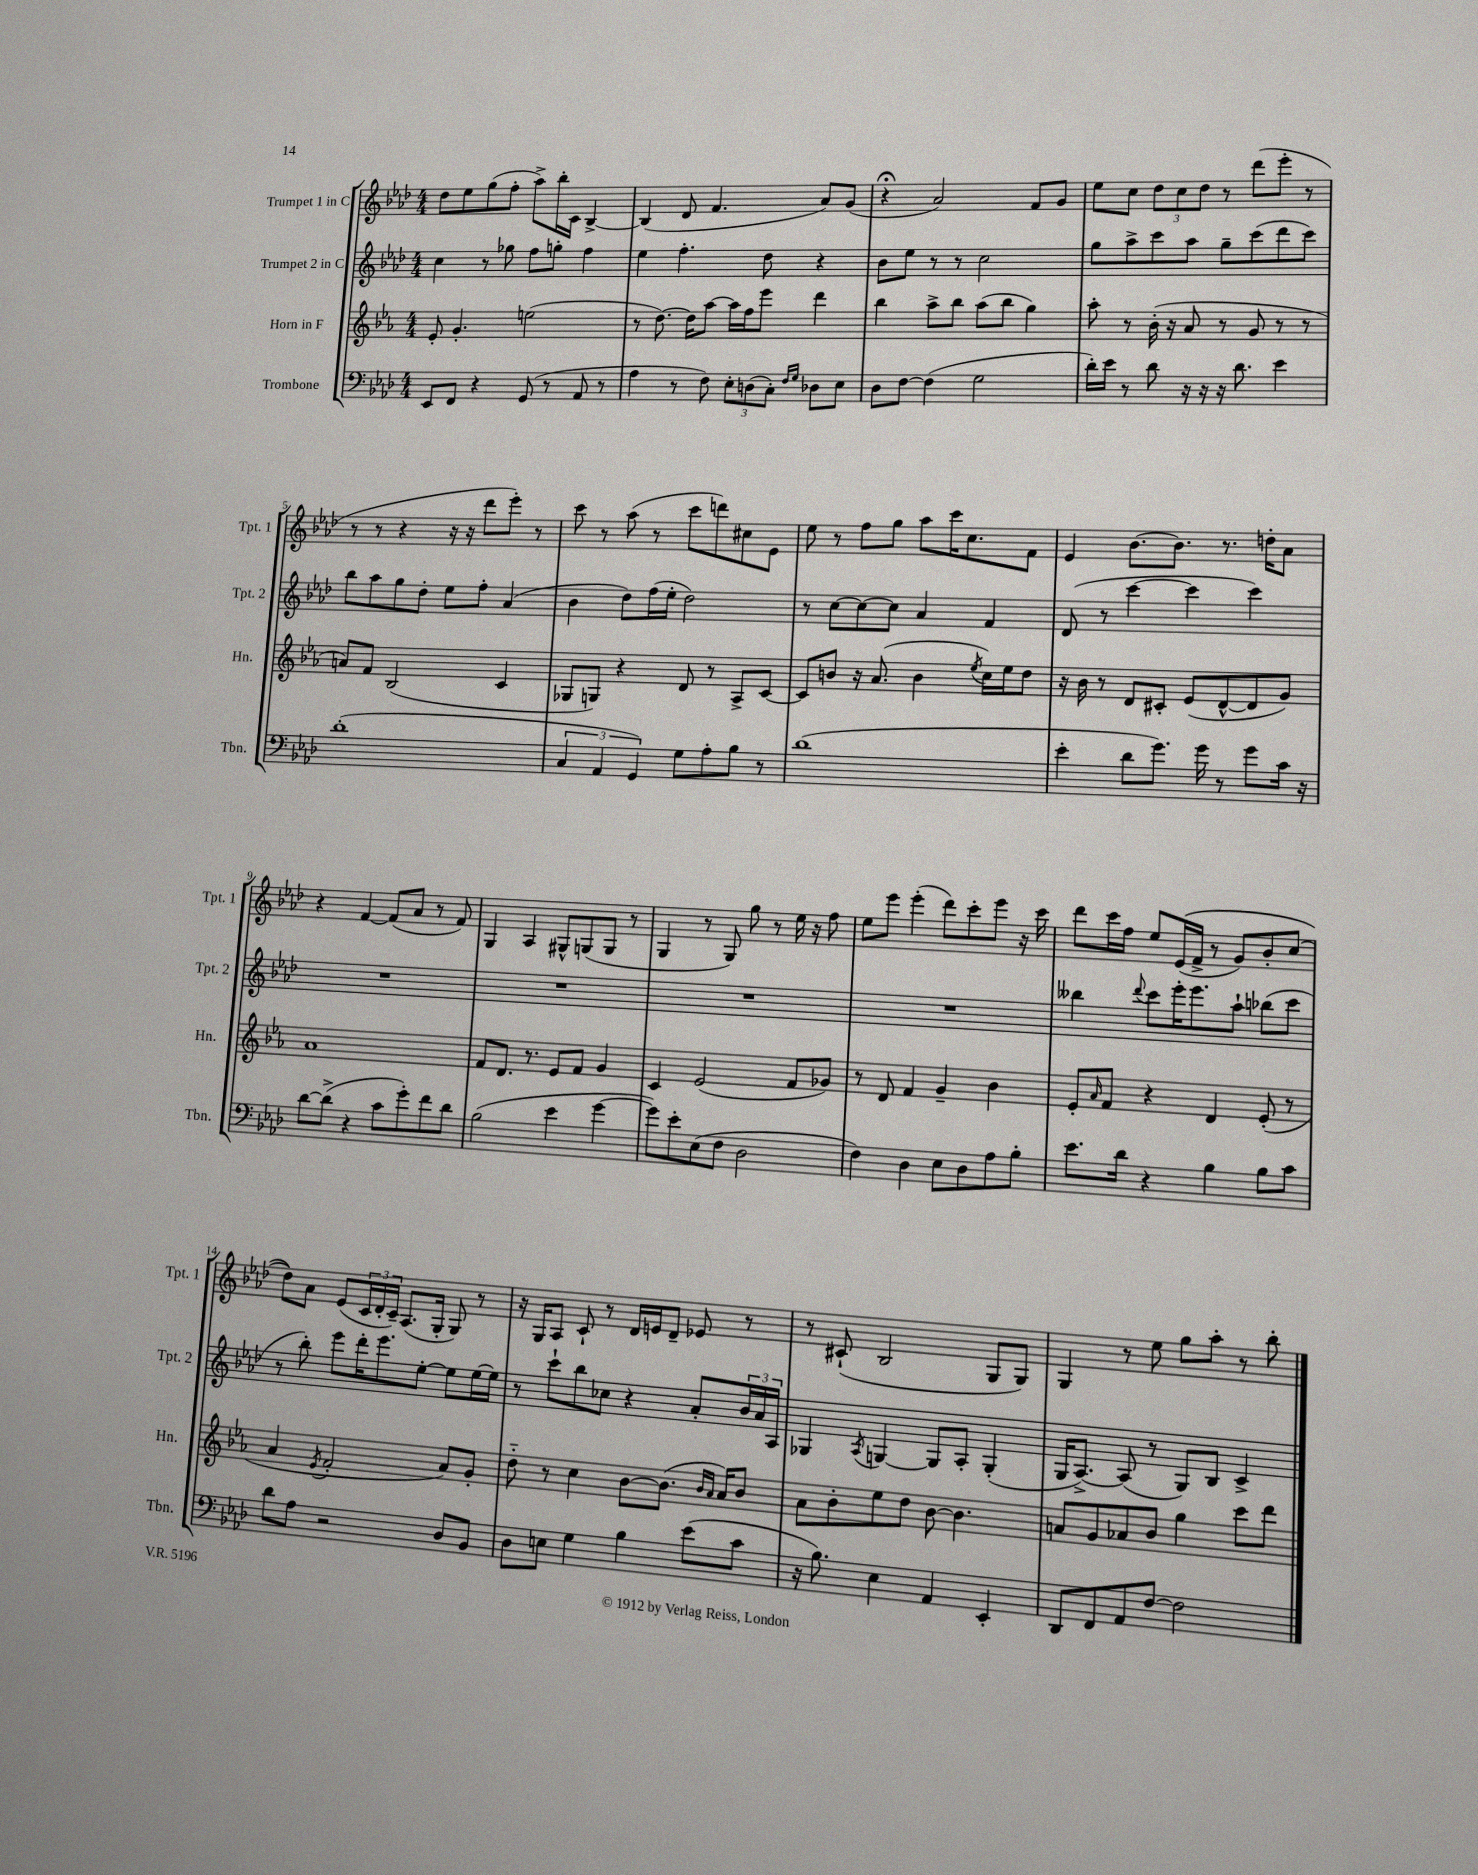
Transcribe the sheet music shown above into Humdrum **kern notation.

**kern	**kern	**kern	**kern
*staff4	*staff3	*staff2	*staff1
*clefF4	*clefG2	*clefG2	*clefG2
*k[b-e-a-d-]	*k[b-e-a-]	*k[b-e-a-d-]	*k[b-e-a-d-]
*M4/4	*M4/4	*M4/4	*M4/4
8EE-	8e-'	4cc	8dd-
8FF	4.g'	.	8ee-
4r	.	8r	(8gg
.	.	8gg-	8ff'
(8GG	(2ee	8ff	8aa-^)
8r	.	8gg'	16bb-'
.	.	.	16c
8AA-	.	4ff	[4B-^
8r	.	.	.
=	=	=	=
4A-	8r	4ee-	(4B-]
.	[8.dd)	.	.
8r	.	4.ff'	8d-
.	16dd]	.	.
8F)	[8aa-	.	4.f
12E-'	16aa-]	.	.
.	16ff	.	.
(12D	.	.	.
.	8eee-	8dd-	.
12C')	.	.	.
16qqF	.	.	.
16qqG	.	.	.
8D-	4ddd	4r	8a-)
8E-	.	.	(8g
=	=	=	=
8D-	4bb-	8b-	4r;
[8F	.	8ee-	.
(4F]	8aa-^	8r	2a-)
.	8bb-	8r	.
2G	(8aa-	2cc	.
.	8bb-	.	.
.	4gg)	.	8f
.	.	.	8g
=	=	=	=
16d-')	8aa-'	8gg	8ee-
16e-	.	.	.
8r	8r	8aa-^	8cc
8d-	(16b-'	8ccc	12dd-
.	16r	.	.
.	.	.	12cc
16r	8a-	8aa-	.
.	.	.	12dd-
16r	.	.	.
16r	8r	8gg~	8r
8.d-	.	.	.
.	8g	(8ccc	(8ddd-
4e-	8r	8ddd-	8eee-'
.	8r	8ccc)	8r
=	=	=	=
(1d-'	8a)	8bb-	8r
.	8f	8aa-	8r
.	(2B-	8gg	4r
.	.	8dd-'	.
.	.	8ee-	16r
.	.	.	16r
.	.	8ff'	8ddd-
.	4c	(4a-	8eee-')
.	.	.	8r
=	=	=	=
6C	8G-	4b-	8ccc
.	8G)	.	8r
6AA-	.	.	.
.	4r	8dd-)	(8aa-
6GG)	.	.	.
.	.	(16ff	8r
.	.	16ee-'	.
8G	8d	2dd-)	8ccc
8A-'	8r	.	8ddd)
8B-	8A-^	.	8cc#
8r	[8c	.	8e-
=	=	=	=
(1d-	8c]	8r	8ee-
.	8b	[8cc	8r
.	16r	8cc_	8ff
.	(8.a-	.	.
.	.	8cc]	8gg
.	4b	4a-	8aa-
.	.	.	16ccc
.	.	.	8.cc
.	8qee-	.	.
.	16cc)	4f	.
.	16ee-	.	.
.	8dd	.	8f
=	=	=	=
4e-'	16r	(8d-	4e-
.	16b-	.	.
.	8r	8r	.
8d-	8d	[4ccc	[8.b-
8.g)	8c#'	.	.
.	.	.	8.b-]
.	(8e-	4ccc]	.
16g	.	.	.
8r	[8d^^	.	8.r
8g	8d]	4ccc)	.
.	.	.	16dd'
16c	8g)	.	8a-
16r	.	.	.
=	=	=	=
[8d-	1a-	1r	4r
(8d-^]	.	.	.
4r	.	.	[4f
8c	.	.	(8f]
8g')	.	.	8a-
8f	.	.	8r
8d-	.	.	8f)
=	=	=	=
(2B-	8f	1r	4G
.	8.d	.	.
.	.	.	4A-
.	8.r	.	.
4e-	8e-	.	8G#^^
.	8f	.	(8G
[4g	4g	.	8G
.	.	.	8r
=	=	=	=
8g])	4c	1r	4G
8e-'	.	.	.
(8E-	(2e-	.	8r
8F	.	.	8G)
2D-	.	.	8gg
.	.	.	8r
.	8f	.	16ee-
.	.	.	16r
.	8g-)	.	8ff
=	=	=	=
4F)	8r	1r	8ee-
.	8d	.	8eee-
4D-	4f	.	(4eee-'
8E-	4g~	.	8ddd-)
8D-	.	.	8ccc'
8A-	4b-	.	8eee-
8B-'	.	.	16r
.	.	.	16ccc
=	=	=	=
8.e-	8e-'	4bb--	8ddd-
.	16qqa-	.	.
.	8f	.	16ccc
16d-	.	.	16ff
.	.	8qqddd-	.
4r	4r	8ccc	8ee-
.	.	16eee-'	&((16e-
.	.	8.eee-	16f^
4B-	4d	.	8r
.	.	8aa-`	8g)
8B-	(8e-'	(8bb-	8b-'
8c	8r	8ccc	(8cc
=	=	=	=
8d-	4a-	8r	8dd-)&)
8A-	.	8bb-')	8a-
.	8qe-	.	.
2r	2f'	8eee-	(8e-
.	.	16ddd-'	24c
.	.	.	24d-'
.	.	8.eee-	.
.	.	.	24c~)
.	.	.	(8.A-
.	.	[8ee-'	.
.	.	.	16G'
8D-	8a-)	8ee-]	8G)
8BB-	8g'	[16ee-	8r
.	.	16ee-]	.
=	=	=	=
8D-	8dd'~	8r	16r
.	.	.	16G
8E	8r	8ccc`	8A-
4G	4cc	8bb-	8c`
.	.	8cc-	8r
4B-	[8b-	4r	16d-
.	.	.	16e
.	(8.b-]	.	8d-~
(8e-	.	8a-'	8e-
.	16qqb-	.	.
.	16qqa-	.	.
.	16a-)	.	.
8c	8b-	24b-	8r
.	.	24a-	.
.	.	24A-	.
=	=	=	=
16r	8a-	4G-	8r
8.B-)	.	.	.
.	8b-'	.	(8c#`
.	.	8qA-	.
4E-	8ee-	[4G	2B-
.	8dd	.	.
4AA-	[8b-	8G]	.
.	4.b-]	8A-'	.
4EE-'	.	(4G'	8G
.	.	.	8G)
=	=	=	=
8DD-	8a	16G	4G
.	.	[8.A-^)	.
8FF	8g	.	.
8AA-	8a-	(8A-]	8r
[8F	8b-	8r	8ee-
2F]	4gg	8G)	8gg
.	.	8B-	8aa-'
.	8ccc	4c^	8r
.	8ddd	.	8bb-'
==	==	==	==
*-	*-	*-	*-
